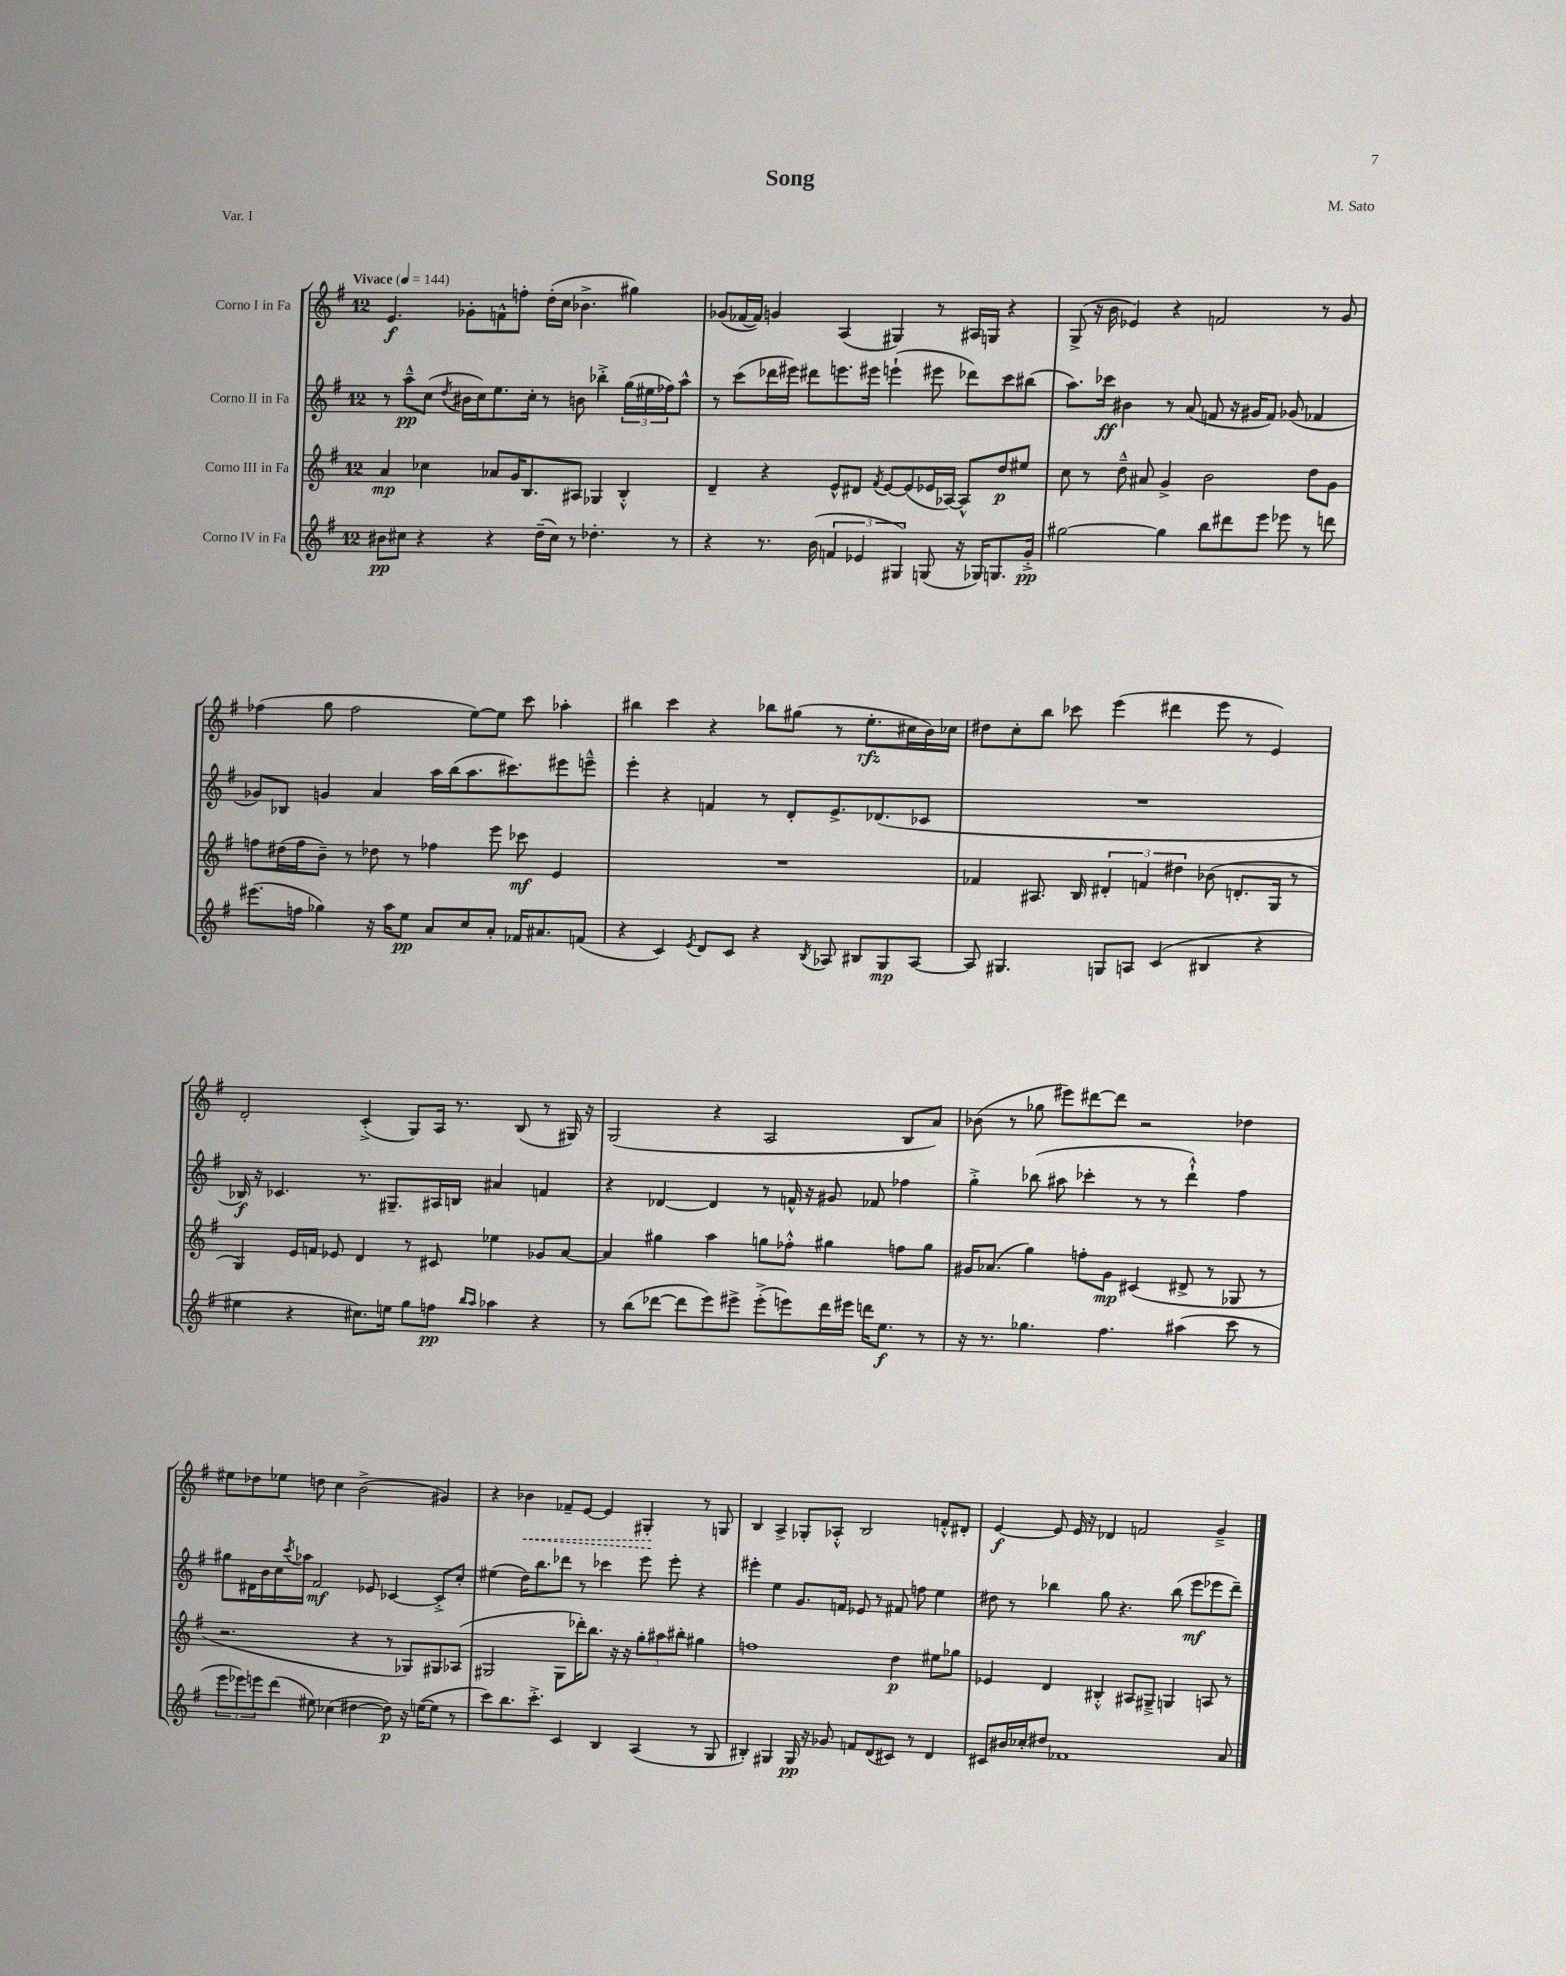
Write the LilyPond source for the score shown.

\header { title = "Song" composer = "M. Sato" piece = "Var. I" }
<<
\new StaffGroup <<
\new Staff = "s0" \with { instrumentName = "Corno I in Fa" } {
    \clef treble \key g \major \once \override Staff.TimeSignature.style = #'single-digit \time 12/8 \tempo "Vivace" 4 = 144
    e'4.\f ges'8-. f'8-^ f''8-. d''16-.( c''16 bes'4.-> gis''4) |
    ges'8( fes'16~ fes'16) g'4 a4( gis4) r8 ais16 g16 r4 |
    g8->( r16 b'16 ees'4) r4 f'2 r8 g'8 |
    fes''4( g''8 fes''2 e''8~) e''8 c'''8 aes''4-. |
    bis''4 c'''4 r4 bes''8 gis''8( r8 e''8.-.\rfz cis''16 b'16) ces''16 |
    dis''8 c''8-. b''8 ces'''8 e'''4( dis'''4 e'''8 r8 e'4) |
    d'2-. c'4-.->( g8) a16 r8. b8( r8 gis16) r16 |
    g2( r4 a2 b8 a'8) |
    bes'8( r8 ges''8 eis'''8) dis'''8~ dis'''8 r2 des''4 |
    eis''8 des''8 ees''8 d''8 c''4 b'2->( gis'4) |
    r4 \once \override Hairpin.style = #'dashed-line bes'4\< fes'8-- e'8~ e'4 gis4-.\! r8 g8 |
    b4 a4-> ges8-. aes8-.-^ b2 f'8-.-^ dis'8-. |
    e'4~\f e'8 e'16 r16 des'4 f'2 g'4---> \bar "|." |
}
\new Staff = "s1" \with { instrumentName = "Corno II in Fa" } {
    \clef treble \key g \major \once \override Staff.TimeSignature.style = #'single-digit \time 12/8
    r8 a''8---^\pp c''8( \acciaccatura { d''8 } bis'16 c''16) e''8. c''16-. r8 b'8 bes''4-.-> \tuplet 3/2 { g''16( eis''16 fes''16) } a''8-^ |
    r8 c'''8( des'''16 eis'''16) dis'''8 e'''8. eis'''16 e'''4-!( eis'''8 des'''8) c'''8 bis''8( |
    a''8.) ces'''16\ff bis'4 r8 a'8( f'8 r16 gis'16 f'8) ges'8( fes'4 |
    ges'8) bes8 g'4 a'4 a''16 b''16( a''8. cis'''8.) eis'''8 e'''8---^ |
    e'''4-. r4 f'4 r8 d'8-. e'8.-> des'8.( ces'8 |
    R1. |
    bes16\f) r16 ces'4. r8. gis8.-- ais16 b16 ais'4 f'4 |
    r4 des'4~ des'4 r8 f'16-^ r16 gis'8 fes'8 fes''4 |
    g''4-.-> bes''8( ais''8 ces'''4-. r8 r8 d'''4-!-^) fis''4 |
    gis''8 dis'16 b'16 c''16 \acciaccatura { c'''8 } aes''16 fis'2\mf ees'8 ces'4~ ces'8-.-> c''8-. |
    eis''4( d''16) b''8. des'''8 r8 ces'''4 e'''8 e'''8-. r4 |
    eis'''4-. e''4 g'8. f'16 ees'8 r8 fis'8 f''8 e''4 |
    dis''8 r8 bes''4 g''8 r4. bes''8( e'''8\mf ees'''8 d'''8--) \bar "|." |
}
\new Staff = "s2" \with { instrumentName = "Corno III in Fa" } {
    \clef treble \key g \major \once \override Staff.TimeSignature.style = #'single-digit \time 12/8
    a'4\mp ces''4 aes'8 g'16 b8. ais8 ges4 b4-.-^ |
    d'4-- r4 e'8-^ dis'8 \acciaccatura { fis'8 } e'8~ e'8( ees'16 aes16~) aes8-^ d''8\p eis''8 |
    c''8 r8 d''8---^ ais'8 g'4-> b'2 d''8 g'8 |
    f''8 dis''16( f''16 b'8--) r8 des''8 r8 fes''4 e'''8 ces'''8\mf e'4 |
    R1. |
    fes'4 ais8. b16 \tuplet 3/2 { dis'4-. f'4 dis''4 } bes'8( d'8.-. g16 r8 |
    g4) e'16 f'16 ees'8 d'4 r8 cis'8 ees''4 ges'8 a'8~ |
    a'4 gis''4 a''4 g''8 fes''8-.-^ gis''4 f''8 gis''8 |
    gis'16 aes'8.( g''4) f''8-. gis'8\mp cis'4( dis'8-> r8 ges8 r8 |
    r2. r4 r8 ges8) gis8 aes8( |
    gis2 gis8 des'''16-.) b''8. r16 r16 \tuplet 3/2 { g''8-. ais''8 bis''8-. } gis''4 |
    f''1 d''4\p eis''8 ges''8 |
    ees'4 d'4 bis4-.-^ ais8 gis8---> g4 a8 r8 \bar "|." |
}
\new Staff = "s3" \with { instrumentName = "Corno IV in Fa" } {
    \clef treble \key g \major \once \override Staff.TimeSignature.style = #'single-digit \time 12/8
    bis'8\pp cis''8 r4 r4 d''16--( cis''16) r8 des''4.-. r8 |
    r4 r8. b'16( \tuplet 3/2 { f'4 ees'4 gis4) } g8( r16 ges16) g8. g'16-.->\pp |
    gis''2~ gis''4 b''8 dis'''8 e'''8 ees'''8 r8 d'''8 |
    eis'''8.( f''16 ges''4) r16 a''16 e''8\pp a'8 c''8 a'8-. fes'16 ais'8. f'8( |
    r4 c'4) \acciaccatura { e'8 } d'8 c'8 r4 \acciaccatura { b8 } aes8 bis8 g8\mp aes8~ |
    aes8 gis4. g8 a8 c'4( bis4 r4 |
    eis''4 r4 cis''8.) e''16 g''8 f''8\pp \grace { b''16 a''16 } aes''4 r4 |
    r8 b''8( des'''8~ des'''8 e'''8) eis'''8-> eis'''8-.->( e'''8) des'''16 eis'''16 d'''16 e''8.\f r8 |
    r16 r8. ges''4. fis''4. ais''4( c'''8 r8 |
    \tuplet 3/2 { e'''8 ees'''8) e'''8 } d'''8( eis''8) ces''4( dis''4~ dis''8\p) r16 e''16~( e''8 r8 |
    c'''8) b''8. c'''8.-.-> c'4 b4 a4( r8 g8 |
    bis4-.) gis4 gis16\pp r16 ges'8 f'8 d'8( cis'8) r8 d'4 |
    cis'8 bis'16 ces''16-. dis''8 fes'1 a'8 \bar "|." |
}
>>
>>
\layout { \context { \Score \remove "Bar_number_engraver" } }
